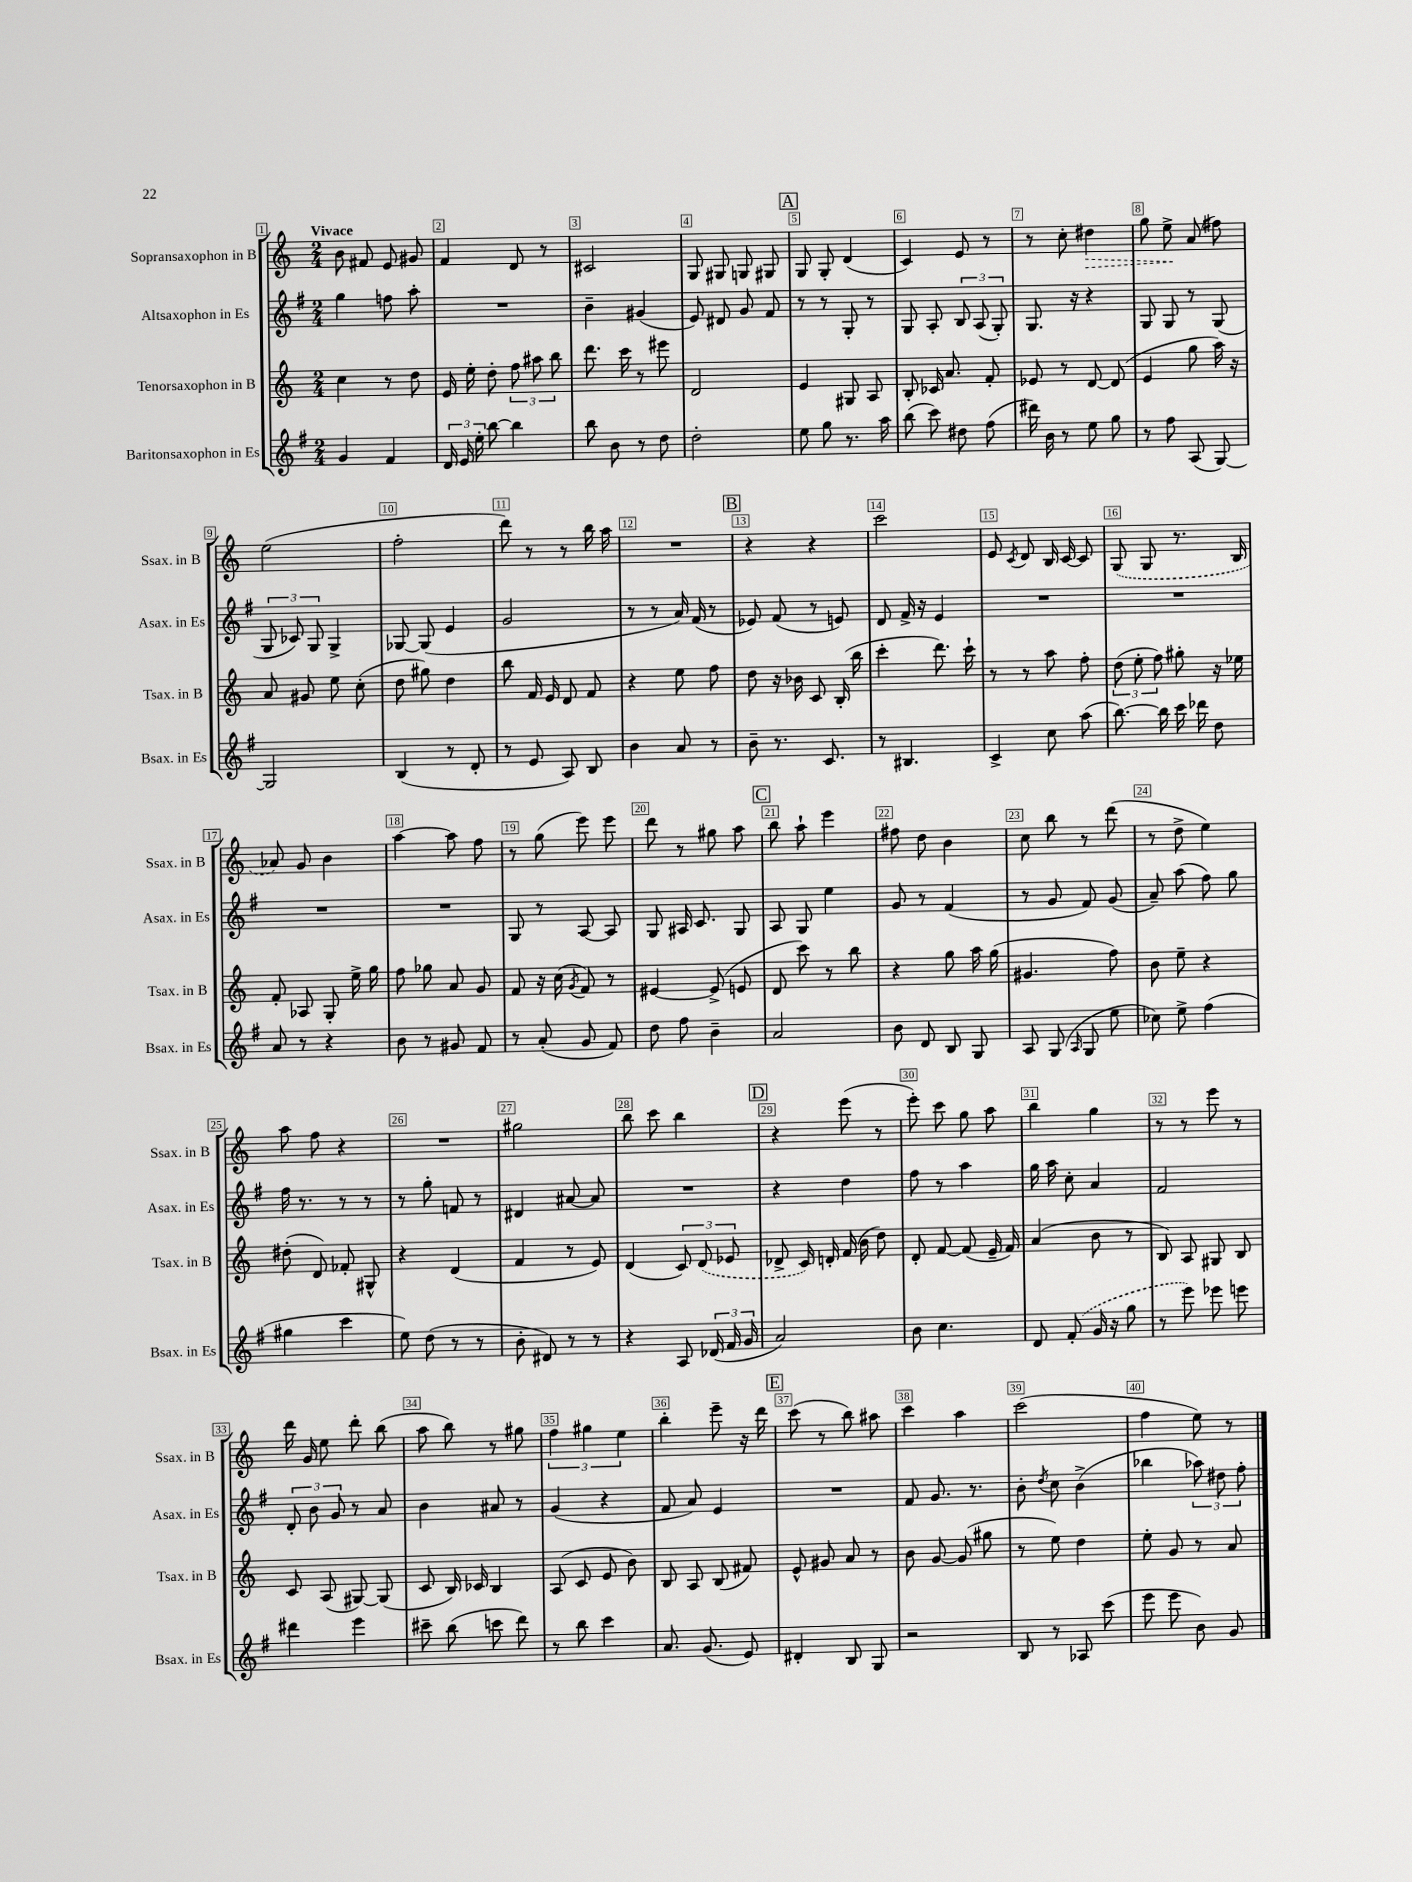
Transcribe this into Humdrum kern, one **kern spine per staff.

**kern	**kern	**kern	**kern
*staff4	*staff3	*staff2	*staff1
*clefG2	*clefG2	*clefG2	*clefG2
*k[f#]	*k[]	*k[f#]	*k[]
*M2/4	*M2/4	*M2/4	*M2/4
4g	4cc	4gg	8b
.	.	.	8f#
4f#	8r	8ff	8e
.	8dd	8aa'	8g#
=	=	=	=
24d	16e	2r	4f
24e	.	.	.
.	16ee'	.	.
24ee'	.	.	.
[8bb	8dd'	.	.
4bb]	12ff	.	8d
.	12aa#	.	.
.	.	.	8r
.	12bb	.	.
=	=	=	=
8bb	8.ddd	4b~	2c#
8b	.	.	.
.	16ccc	.	.
8r	8r	(4g#	.
8dd	8eee#	.	.
=	=	=	=
2dd'	2d	8e)	8G
.	.	8d#	8G#
.	.	8g	8G
.	.	8f#	8G#
=	=	=	=
8ee	4e	8r	8G
8gg	.	8r	8G'
8.r	8G#	8G'	(4d
.	8A	8r	.
16aa	.	.	.
=	=	=	=
(8bb	8B'	8G	4c)
8ccc)	16c-	8A'	.
.	8.a	.	.
8dd#	.	12B	8e
.	.	(12A	.
(8ff#	8f'	.	8r
.	.	12G')	.
=	=	=	=
16ddd#)	8e-	8.G	8r
16b	.	.	.
8r	8r	.	8cc'
.	.	16r	.
8ee	[8d	4r	4dd#
8gg	(8d]	.	.
=	=	=	=
8r	4e	8G	8gg
8ff#	.	8G	8ee^
(8A	8gg	8r	(8a
[8G)	16aa)	(8G	8ff#)
.	16r	.	.
=	=	=	=
2G]	8a	12G	(2ee
.	.	12c-)	.
.	8g#	.	.
.	.	12G	.
.	8ee	4G^	.
.	(8cc'	.	.
=	=	=	=
(4B	8dd	[8G-	2ff'
.	8gg#)	(8G-]	.
8r	4dd	4e	.
8d'	.	.	.
=	=	=	=
8r	8bb	2g	8ddd)
8e	16f	.	8r
.	16e	.	.
8A)	8d	.	8r
8B	8f	.	16bb
.	.	.	16aa
=	=	=	=
4b	4r	8r	2r
.	.	8r	.
8a	8ee	16a)	.
.	.	(16f#	.
8r	8ff	8r	.
=	=	=	=
8b~	8dd	8e-)	4r
8.r	16r	(8f#	.
.	16b-	.	.
.	8c	8r	4r
8.c	.	.	.
.	(16B'	8e)	.
.	16bb	.	.
=	=	=	=
8r	4ccc'	8d	2ccc
4.B#	.	16f#^	.
.	.	16r	.
.	8.ddd)	4e	.
.	16ccc`	.	.
=	=	=	=
4c^	8r	2r	8e
.	.	.	8qc
.	8r	.	8d
8cc	8aa	.	16B
.	.	.	[16c
(8aa	8ff'	.	8c]
=	=	=	=
[8.bb)	(12dd	2r	(8G
.	12ee'	.	.
.	.	.	8G
.	12ff)	.	.
16bb]	.	.	.
16ccc	8gg#'	.	8.r
16ddd-	.	.	.
8dd	16r	.	.
.	16ee-	.	16B
=	=	=	=
8a	8f'	2r	8a-)
8r	8A-	.	8g
4r	8G'	.	4b
.	16ee^	.	.
.	16gg	.	.
=	=	=	=
8b	8ff	2r	[4aa
8r	8gg-	.	.
8g#	8a	.	8aa]
8f#	8g	.	8ff
=	=	=	=
8r	8f	8G	8r
(8a'	16r	8r	(8gg
.	(16cc	.	.
.	8qg	.	.
8g	8f)	[8A	8eee)
8f#)	8r	8A]	8eee
=	=	=	=
8dd	[4e#	8G	8ddd
8ff#	.	16A#	8r
.	.	8.c	.
4b~	(8e#^]	.	8gg#
.	8e	8G	8aa
=	=	=	=
2a	8d	8A	8bb
.	8ccc)	8G	8aa`
.	8r	4ee	4eee
.	8bb	.	.
=	=	=	=
8b	4r	8g	8ff#
8d	.	8r	8dd
8B	8gg	(4f#	4b
8G	16aa	.	.
.	(16gg	.	.
=	=	=	=
8A	4.g#	8r	8cc
(8G	.	8g	8bb
16qqA	.	.	.
8G	.	8f#)	8r
8ee	8ff)	(8g	(8ddd
=	=	=	=
8cc-)	8b	8a~)	8r
8ee^	8ee~	(8aa	8dd^
(4ff#	4r	8ff#)	4ee)
.	.	8gg	.
=	=	=	=
4gg#	(8dd#'	16ff#	8aa
.	.	8.r	.
.	8d)	.	8ff
4ccc	8f-'	8r	4r
.	8G#^^	8r	.
=	=	=	=
8ee)	4r	8r	2r
(8dd	.	8gg'	.
8r	(4d	8f	.
8r	.	8r	.
=	=	=	=
8b'	4f	4d#	2gg#
8d#)	.	.	.
8r	8r	[8a#	.
8r	8e)	8a#]	.
=	=	=	=
4r	(4d	2r	8bb
.	.	.	8ccc
8A	12c)	.	4bb
.	(12d	.	.
(24d-	.	.	.
24f#	12e-	.	.
24g	.	.	.
=	=	=	=
2a)	8d-^	4r	4r
.	16c)	.	.
.	16d'	.	.
.	(16f	4dd	(8eee
.	16b	.	.
.	8dd)	.	8r
=	=	=	=
8b	8d'	8ff#	8eee')
4.cc	[8f	8r	8ccc
.	(8f]	4aa	8gg
.	16e~	.	8aa
.	16f)	.	.
=	=	=	=
8d	(4a	16gg	4bb
.	.	16aa	.
(8f#'	.	8cc'	.
16g	8b	4a	4gg
16r	.	.	.
8gg	8r	.	.
=	=	=	=
8r	8B)	2f#	8r
8eee)	8A	.	8r
8eee-	8G#	.	8eee
8eee	8B	.	8r
=	=	=	=
4ddd#	8c	12d'	16ddd
.	.	.	16g
.	.	12b	.
.	(8A	.	8ee
.	.	12g	.
4eee	[8G#)	8r	8ddd'
.	(8G#]	8a	(8bb
=	=	=	=
8ccc#~	8c	4b	8aa
(8bb	16B)	.	8bb)
.	16c-	.	.
8ccc	4B	8a#	8r
8ddd)	.	8r	8gg#
=	=	=	=
8r	(8A	(4g	6ff
8bb	8c	.	.
.	.	.	6gg#
4ccc	8e	4r	.
.	.	.	6ee
.	8b)	.	.
=	=	=	=
8.a	8B	8f#	4bb'
.	8A	8a)	.
(8.g	.	.	.
.	(8B	4e	8eee~
8e)	8f#)	.	16r
.	.	.	16ddd
=	=	=	=
4d#'	8e^^	2r	(8ccc
.	8g#	.	8r
8B	8a	.	8bb)
8G	8r	.	8aa#
=	=	=	=
2r	8b	8f#	4ccc
.	[8g	8.g	.
.	(8g]	.	4aa
.	.	8.r	.
.	8gg#	.	.
=	=	=	=
8B	8r	8b'	(2ccc
.	.	8qdd	.
8r	8ee)	8cc	.
8A-	4dd	(4b^	.
(8ccc	.	.	.
=	=	=	=
8eee	8ee'	4bb-	4ff
8eee	8g	.	.
8b)	8r	12aa-)	8ee)
.	.	12dd#	.
8g	8a	.	8r
.	.	12ff#'	.
==	==	==	==
*-	*-	*-	*-
